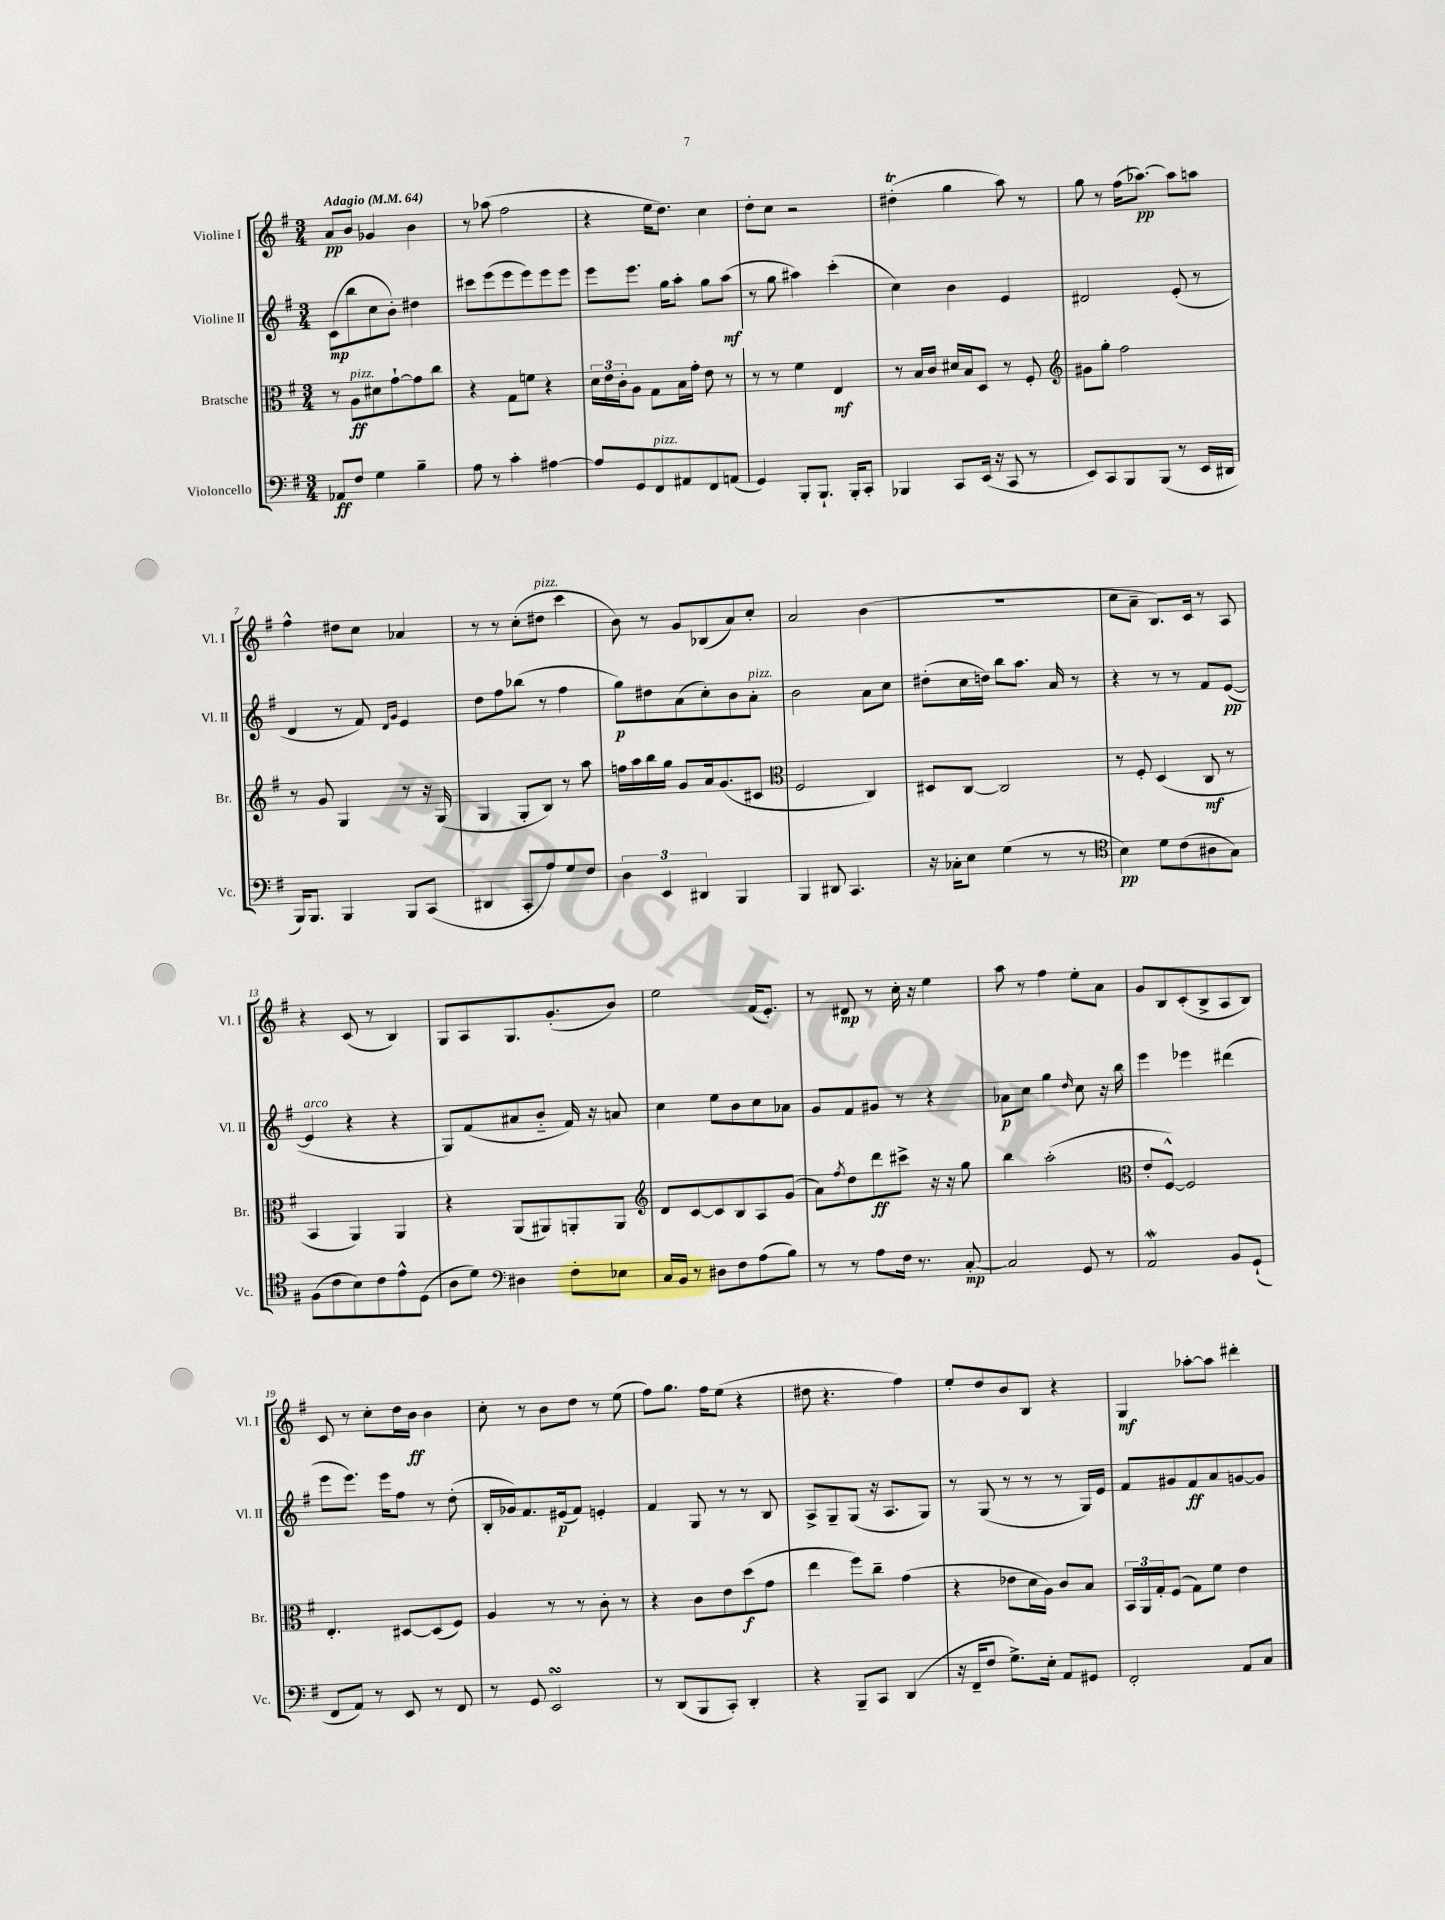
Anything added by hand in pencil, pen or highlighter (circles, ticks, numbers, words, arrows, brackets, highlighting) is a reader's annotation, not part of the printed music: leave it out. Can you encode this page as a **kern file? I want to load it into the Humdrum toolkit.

**kern	**dynam	**kern	**dynam	**kern	**dynam	**kern	**dynam
*part4	*part4	*part3	*part3	*part2	*part2	*part1	*part1
*staff4	*staff4	*staff3	*staff3	*staff2	*staff2	*staff1	*staff1
*I"Violoncello	*	*I"Bratsche	*	*I"Violine II	*	*I"Violine I	*
*I'Vc.	*	*I'Br.	*	*I'Vl. II	*	*I'Vl. I	*
*clefF4	*	*clefC3	*	*clefG2	*	*clefG2	*
*k[f#]	*	*k[f#]	*	*k[f#]	*	*k[f#]	*
*M3/4	*	*M3/4	*	*M3/4	*	*M3/4	*
*MM64	*	*MM64	*	*MM64	*	*MM64	*
=1	=1	=1	=1	=1	=1	=1	=1
!	!	!	!	!	!	!LO:TX:a:B:t=Adagio	!
8AA-X/L	ff	8r	.	(8c\L	mp	8a/L	pp
!	!	!LO:TX:a:i:t=pizz.	!	!	!	!	!
8F#/J	.	8A\L	ff	8bb\	.	8b/J	.
4G\	.	8d#X\	.	8cc\	.	4g-X/	.
.	.	[8g`\	.	8b'\J)	.	.	.
4B~\	.	8g\]	.	4dd#X\	.	4b\	.
.	.	8cc\J	.	.	.	.	.
=2	=2	=2	=2	=2	=2	=2	=2
8A\	.	4r	.	8ccc#X\L	.	8r	.
8r	.	.	.	(8eee\	.	(8aa-X\	.
4c'\	.	8G\L	.	8eee\	.	2ff#\	.
.	.	8fn\J	.	8eee\)	.	.	.
[4A#X\	.	4r	.	8eee\	.	.	.
.	.	.	.	8eee\J	.	.	.
=3	=3	=3	=3	=3	=3	=3	=3
8A#/L]	.	24d\LL	.	8eee\L	.	4r	.
.	.	24e\	.	.	.	.	.
.	.	24c'\J	.	.	.	.	.
8GG/	.	8A\J	.	8.eee\J	.	.	.
!LO:TX:a:i:t=pizz.	!	!	!	!	!	!	!
8FF#/	.	8G\L	.	.	.	16ee\KL	.
.	.	.	.	16gg\KL	.	8.dd\J)	.
8AA#X/	.	16B\L	.	8aa'\J	.	.	.
.	.	16g'\JJ	.	.	.	.	.
8FF#/	.	8e\	.	8gg\L	.	4cc\	.
(8AAn/J	.	8r	.	(8aa\J	mf	.	.
=4	=4	=4	=4	=4	=4	=4	=4
4GG/)	.	8r	.	8r	.	8dd'\L	.
.	.	8r	.	8gg\	.	8cc\J	.
8BBB'/L	.	4f#\	.	4aa#X\)	.	2r	.
8.BBB`/J	.	.	.	.	.	.	.
.	.	4E/	mf	(4ccc'\	.	.	.
16BBB'/KL	.	.	.	.	.	.	.
8CC'/J	.	.	.	.	.	.	.
=5	=5	=5	=5	=5	=5	=5	=5
4BBB-X/	.	8r	.	4cc\)	.	(4dd#Xt'\	.
.	.	16B/LL	.	.	.	.	.
.	.	16c/JJ	.	.	.	.	.
8CC/L	.	16d#X/LL	.	4b\	.	4gg\	.
.	.	16B/J	.	.	.	.	.
(16EE/Jk	.	8D/J	.	.	.	.	.
16r	.	.	.	.	.	.	.
8CC/	.	8r	.	4e/	.	8aa\)	.
8r	.	8F#'/	.	.	.	8r	.
=6	=6	=6	=6	=6	=6	=6	=6
*	*	*clefG2	*	*	*	*	*
8EE/L)	.	8g#X\L	.	2d#X/	.	8gg\	.
8CC/	.	8gg'\J	.	.	.	8r	.
8BBB/	.	2ff#\	.	.	.	(16ff#\KL	.
.	.	.	.	.	.	[8.aa-X\J)	pp
(8BBB/J	.	.	.	.	.	.	.
8r	.	.	.	(8e'/	.	8aa-\L]	.
16EE/LL	.	.	.	8r	.	8aan\J	.
16DD#X/JJ	.	.	.	.	.	.	.
!!LO:LB:g=z
=7	=7	=7	=7	=7	=7	=7	=7
16BBB/KL)	.	8r	.	4d/	.	4ff#^^\	.
8.BBB/J	.	.	.	.	.	.	.
.	.	8g/	.	.	.	.	.
4BBB/	.	4G/	.	8r	.	8dd#X\L	.
.	.	.	.	8f#/)	.	8cc\J	.
.	.	.	.	16qqd/LL	.	.	.
.	.	.	.	16qqg/JJ	.	.	.
8BBB/L	.	8r	.	4e/	.	4a-X/	.
(8CC/J	.	16r	.	.	.	.	.
.	.	(16G/	.	.	.	.	.
=8	=8	=8	=8	=8	=8	=8	=8
4DD#X/	.	4G/	.	8dd\L	.	8r	.
.	.	.	.	8ff#\	.	8r	.
8CC'/L	.	8G'/L	.	(8bb-X\J	.	(8cc'\L	.
!	!	!	!	!	!	!LO:TX:a:i:t=pizz.	!
8A/)	.	8B/J)	.	8r	.	8dd#X\J	.
8G/	.	8r	.	4ff#\	.	4ccc\	.
8F#/J	.	8aa\	.	.	.	.	.
=9	=9	=9	=9	=9	=9	=9	=9
6D\	.	16ffn\LL	.	8gg\L)	p	8b\)	.
.	.	16aa\	.	.	.	.	.
.	.	16bb\	.	8dd#X\	.	8r	.
6EE/	.	.	.	.	.	.	.
.	.	16gg\JJ	.	.	.	.	.
.	.	8g/L	.	(8a\	.	8g/L	.
6DD#X/	.	.	.	.	.	.	.
.	.	16a/k	.	8cc'\)	.	(8B-X/	.
.	.	(8.g/	.	.	.	.	.
4BBB/	.	.	.	8b\	.	8a/)	.
!	!	!	!	!LO:TX:a:i:t=pizz.	!	!	!
.	.	8c#X/J	.	8a'\J	.	8cc'/J	.
=10	=10	=10	=10	=10	=10	=10	=10
*	*	*clefC3	*	*	*	*	*
4BBB/	.	2F#/	.	2b\	.	2a/	.
8DD#X/	.	.	.	.	.	.	.
4.CC/	.	.	.	.	.	.	.
.	.	4C/)	.	8a\L	.	(4b\	.
.	.	.	.	8cc\J	.	.	.
=11	=11	=11	=11	=11	=11	=11	=11
16r	.	8D#X/L	.	(8dd#X'\L	.	2.r	.
16C-X'\KL	.	.	.	.	.	.	.
8E\J	.	[8C/J	.	16cc\L	.	.	.
.	.	.	.	16ddn\JJ)	.	.	.
(4G\	.	2C/]	.	8bb\L	.	.	.
.	.	.	.	8.aa\J	.	.	.
8r	.	.	.	.	.	.	.
.	.	.	.	16a/	.	.	.
8r	.	.	.	8r	.	.	.
=12	=12	=12	=12	=12	=12	=12	=12
*clefC4	*	*	*	*	*	*	*
4B\)	pp	8r	.	4r	.	8cc\L	.
.	.	8F#'/	.	.	.	8a~\J	.
8d\L	.	(4D/	.	8r	.	8.B/L)	.
(8c\	.	.	.	8r	.	.	.
.	.	.	.	.	.	16c/Jk	.
8A#X\	.	8C/	mf	8f#/L	.	8r	.
8G\J)	.	8r	.	([8e/J	pp	8A/	.
!!LO:LB:g=z
=13	=13	=13	=13	=13	=13	=13	=13
!	!	!	!	!LO:TX:a:i:t=arco	!	!	!
(8F#\L	.	4BB/	.	4e/]	.	4r	.
8c\	.	.	.	.	.	.	.
8B\)	.	4AA/)	.	4r	.	(8c/	.
8c\	.	.	.	.	.	8r	.
8e^^\	.	4AA/	.	4r	.	4B/)	.
(8D\J	.	.	.	.	.	.	.
=14	=14	=14	=14	=14	=14	=14	=14
8A\L	.	4r	.	8G/L)	.	8G/L	.
8d\J)	.	.	.	(8f#/	.	8A/	.
*clefF4	*	*	*	*	*	*	*
4D#X\	.	(8AA/L	.	8a#X/	.	8.G/	.
.	.	8AA#X/)	.	8b/J	.	.	.
.	.	.	.	.	.	(8.g'/	.
8F#'\L	.	8AAn'/	.	16f#/)	.	.	.
.	.	.	.	16r	.	.	.
8E-X\J	.	8AA/J	.	8an/	.	8b/J)	.
=15	=15	=15	=15	=15	=15	=15	=15
*	*	*clefG2	*	*	*	*	*
16C/LL	.	8d/L	.	4cc\	.	2ee\	.
16BB/JJ	.	.	.	.	.	.	.
8r	.	[8c/	.	.	.	.	.
8D#X\L	.	8c/]	.	8ee\L	.	.	.
8F#\	.	8B/	.	8b\	.	.	.
(8A\	.	8A/	.	8cc\	.	(16f#/KL	.
.	.	.	.	.	.	8.e'/J)	.
8B\J)	.	(8g/J	.	8a-X\J	.	.	.
=16	=16	=16	=16	=16	=16	=16	=16
8r	.	8a\L)	.	8g/L	.	8r	.
.	.	8qff#/	.	.	.	.	.
8r	.	8dd\	.	8f#/	.	8d#X/	mp
8A\L	.	8ddd\	ff	8g#X/J	.	8r	.
16F#\Jk	.	8ccc#X^\J	.	8r	.	16cc'\	.
8.r	.	.	.	.	.	16r	.
.	.	16r	.	4r	.	4ee\	.
.	.	16r	.	.	.	.	.
[8C'/	mp	8gg\	.	.	.	.	.
=17	=17	=17	=17	=17	=17	=17	=17
2C/]	.	4bb\	.	8a-X\L	p	8aa\	.
.	.	.	.	8cc\J	.	8r	.
.	.	(2aa'\	.	4gg\	.	4ff#\	.
.	.	.	.	16qqdd/	.	.	.
8GG/	.	.	.	8cc\	.	8ee'\L	.
8r	.	.	.	16r	.	8a\J	.
.	.	.	.	16bb\	.	.	.
=18	=18	=18	=18	=18	=18	=18	=18
*	*	*clefC3	*	*	*	*	*
2AAW/	.	8e'/L	.	4eee\	.	8g/L	.
.	.	[8F#^^/J)	.	.	.	8B/	.
.	.	2F#/]	.	4eee-X\	.	(8c'/	.
.	.	.	.	.	.	8B^/	.
8BB/L	.	.	.	(4ddd#X\	.	8A/	.
(8GG`/J	.	.	.	.	.	8B/J)	.
!!LO:LB:g=z
=19	=19	=19	=19	=19	=19	=19	=19
8FF#/L	.	4.E'/	.	8eee\L	.	8c/	.
8AA/J)	.	.	.	8.eee\J)	.	8r	.
8r	.	.	.	.	.	8cc'\L	.
.	.	.	.	16eee\KL	.	.	.
8EE/	.	[8D#X/L	.	8ff#\J	.	16dd\L	.
.	.	.	.	.	.	16b\JJ	ff
8r	.	(8D#/]	.	8r	.	4b\	.
8FF#/	.	8F#/J)	.	(8dd'\	.	.	.
=20	=20	=20	=20	=20	=20	=20	=20
8r	.	4A/	.	16B'/LL	.	8cc'\	.
.	.	.	.	16g-X/J)	.	.	.
8GG/	.	.	.	8.f#/	.	8r	.
2EEsSSS/	.	8r	.	.	.	8b\L	.
.	.	.	.	(16e#X/k	p	.	.
.	.	8r	.	8f#/J)	.	8dd\J	.
.	.	8c'\	.	4en'/	.	8r	.
.	.	8r	.	.	.	(8ee\	.
=21	=21	=21	=21	=21	=21	=21	=21
8r	.	4r	.	4f#/	.	8ff#\L)	.
(8DD/L	.	.	.	.	.	8.gg\J	.
8BBB/	.	8c\L	.	8G/	.	.	.
.	.	.	.	.	.	16ff#\KL	.
8CC'/J)	.	8e\	.	8r	.	(8ee\J	.
4DD'/	.	(8dd\	f	8r	.	4r	.
.	.	8g\J	.	8B/	.	.	.
=22	=22	=22	=22	=22	=22	=22	=22
4r	.	4ee\	.	8A^/L	.	8dd#X\	.
.	.	.	.	8G~/	.	4.r	.
8BBB~/L	.	8ff#\L)	.	(8G/J	.	.	.
8CC/J	.	8cc~\J	.	16r	.	.	.
.	.	.	.	8.A/L	.	.	.
(4DD/	.	(4g\	.	.	.	4ff#\)	.
.	.	.	.	8G/J)	.	.	.
=23	=23	=23	=23	=23	=23	=23	=23
16r	.	4r	.	8r	.	8ee'/L	.
16FF#~/KL	.	.	.	.	.	.	.
8F#/J	.	.	.	(8G/	.	8dd/	.
8.G^\L)	.	8e-X\L	.	8r	.	8b/	.
.	.	16d\L	.	8r	.	8B/J	.
16E'\Jk	.	16A\JJ)	.	.	.	.	.
8AA/L	.	8c/L	.	8r	.	4r	.
8GG#X/J	.	8B/J	.	16G/LL)	.	.	.
.	.	.	.	16e/JJ	.	.	.
=24	=24	=24	=24	=24	=24	=24	=24
2FF#'/	.	24BB/LL	.	8f#/L	.	4G/	mf
.	.	24AA/	.	.	.	.	.
.	.	24G'/J	.	.	.	.	.
.	.	(8F#/J	.	8g#X/	.	.	.
.	.	8G\L)	.	8f#/	ff	[8aa-X'\L	.
.	.	8f#\J	.	8a/	.	8aa-\J]	.
8AA/L	.	4e\	.	[8gn/	.	4ddd#X'\	.
8C/J	.	.	.	8g/J]	.	.	.
==	==	==	==	==	==	==	==
*-	*-	*-	*-	*-	*-	*-	*-
